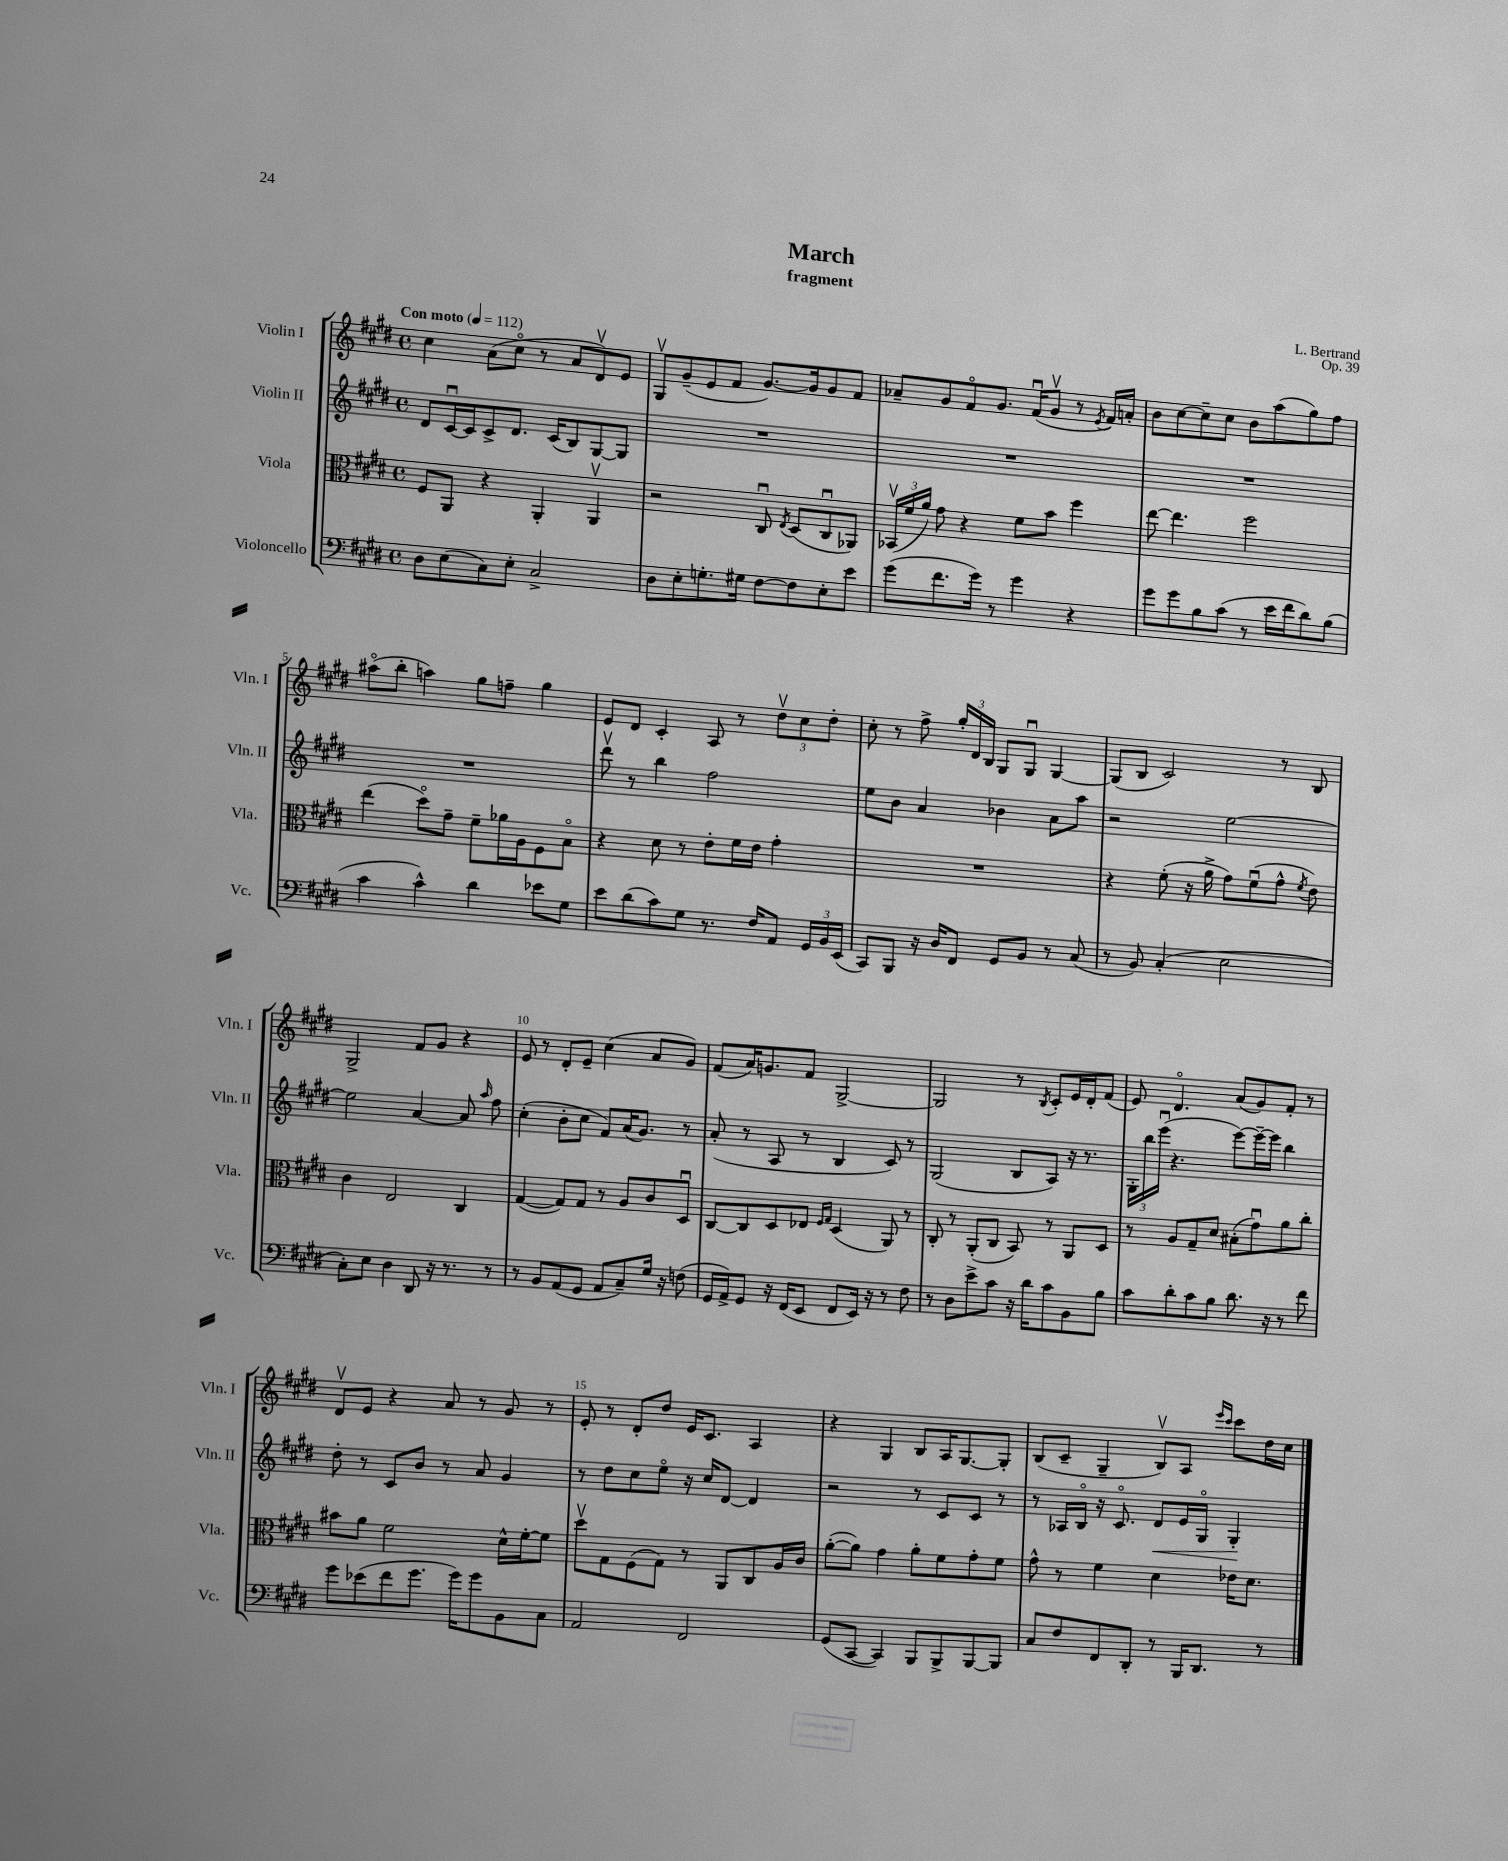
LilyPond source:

\header { title = "March" composer = "L. Bertrand" subtitle = "fragment" opus = "Op. 39" }
<<
\new StaffGroup <<
\new Staff = "s0" \with { instrumentName = "Violin I" shortInstrumentName = "Vln. I" } {
    \clef treble \key e \major \defaultTimeSignature \time 4/4 \tempo "Con moto" 4 = 112
    \autoBeamOff cis''4 a'8[( cis''8]\flageolet r8 a'8[ dis'8\upbow) e'8] |
    gis8[\upbow gis'8--( e'8 fis'8] gis'8.[~) gis'16 gis'8 fis'8] |
    aes'8[-- gis'8 fis'8\flageolet gis'8.] fis'16[\downbow( gis'8]\upbow r8 \acciaccatura { e'8 } fis'16[) a'16]-. |
    b'8[ cis''8~ cis''8-- cis''8] b'8[ a''8( gis''8) fis''8] |
    ais''8[\flageolet( b''8]-. a''4) gis''8[ f''8]-- gis''4 |
    e'8[ dis'8] cis'4-. a8 r8 \tuplet 3/2 { dis''8[\upbow cis''8 dis''8]-. } |
    cis''8-. r8 fis''8-> \tuplet 3/2 { gis''16[-. dis'16 b16] } gis8[ gis8]\downbow gis4~ |
    gis8[( b8] cis'2) r8 b8 |
    gis2-> fis'8[ gis'8] r4 |
    e'8 r8 dis'8[-. e'8]-- cis''4( a'8[ gis'8]) |
    fis'8[( a'16) g'8. fis'8] gis2~-> |
    gis2 r8 \acciaccatura { b8 } cis'8[-. e'16 dis'16-. fis'8]( |
    e'8) dis'4.\flageolet a'8[( gis'8) fis'8]-. r8 |
    dis'8[\upbow e'8] r4 a'8 r8 gis'8 r8 |
    e'8-. r8 dis'8[-. dis''8] e'16[ cis'8.] a4 |
    r4 gis4 b8[ a16 gis8.~ gis8]-. |
    b8[( cis'8]-- gis4-- b8[\upbow) a8] \grace { e'''16[ cis'''16] } cis'''8[ dis''16 cis''16] \bar "|." |
}
\new Staff = "s1" \with { instrumentName = "Violin II" shortInstrumentName = "Vln. II" } {
    \clef treble \key e \major \defaultTimeSignature \time 4/4
    \autoBeamOff dis'8[ cis'16~\downbow cis'16 cis'8-> dis'8.] cis'16[( b8) gis8~ gis8] |
    R1 |
    R1 |
    R1 |
    R1 |
    dis'''8\upbow r8 b''4 fis''2 |
    e''8[ b'8] a'4 bes'4 a'8[ a''8] |
    r2 e''2~ |
    e''2 a'4~ a'8 \grace { a''16 } fis''8 |
    cis''4-.( b'8[-. cis''8] fis'8[) a'16( gis'8.]) r8 |
    a'8-.( r8 a8 r8 b4 cis'8) r8 |
    gis2( b8[ a8]) r16 r8. |
    \tuplet 3/2 { gis16[-. b''16 e'''16]\downbow( } r4. e'''8[~) e'''16~-- e'''16] b''4 |
    dis''8-. r8 cis'8[ b'8] r8 a'8 gis'4 |
    r8 dis''8[ cis''8 e''8]\flageolet r16 cis''16[ dis'8]~ dis'4 |
    r2 r8 cis'8[ cis'8] r8 |
    r8 aes16[ b16]\flageolet r16 cis'8.\flageolet dis'8[\< e'16 gis16]\flageolet gis4-.\! \bar "|." |
}
\new Staff = "s2" \with { instrumentName = "Viola" shortInstrumentName = "Vla." } {
    \clef alto \key e \major \defaultTimeSignature \time 4/4
    \autoBeamOff fis8[ a,8] r4 a,4-. a,4\upbow |
    r2 cis8\downbow \acciaccatura { e8 } dis8[( cis8\downbow aes,8]) |
    \tuplet 3/2 { bes,16[\upbow( fis'16 a'16]) } gis'8 r4 fis'8[ b'8] fis''4 |
    e''8~ e''4. fis''2 |
    e''4( dis''8[\flageolet) gis'8]-- fis'8[-- aes'16 a16 fis8 b8]\flageolet |
    r4 dis'8 r8 e'8[-. fis'16 e'16] gis'4-. |
    R1 |
    r4 fis'8-.( r16 a'16-> gis'8[) fis'8\downbow( gis'8]-^ \acciaccatura { fis'8 } e'8) |
    cis'4 e2 cis4 |
    gis4~( gis8[) gis8] r8 a8[ cis'8 dis8]\downbow |
    cis8[~ cis8 dis8 ees8] \grace { fis16[ gis16] } dis4( a,8) r8 |
    cis8-. r8 a,8[-.( cis8] b,8) r8 a,8[ dis8] |
    r8 a8[ gis8-- dis'8] bis8[-.( gis'8\downbow) a'8 cis''8]-. |
    bis'8[ a'8] fis'2 dis'16[-^ fis'16~-. fis'8] |
    dis''8[\upbow gis8 fis8( gis8]) r8 a,8[ cis8 a16 cis'16] |
    a'8[~-.( a'8]) gis'4 a'8[-. fis'8 gis'8-. fis'8] |
    gis'8-^ r8 fis'4 dis'4 ees'16[ dis'8.] \bar "|." |
}
\new Staff = "s3" \with { instrumentName = "Violoncello" shortInstrumentName = "Vc." } {
    \clef bass \key e \major \defaultTimeSignature \time 4/4
    \autoBeamOff dis8[ e8( cis8) e8]-. cis2-> |
    dis8[ e8-. g8.-. gis16] fis8[~ fis8 e8-. e'8] |
    gis'8[( fis'8. gis'16]) r8 gis'4 r4 |
    gis'8[ gis'8 b8 cis'8]( r8 e'16[ fis'16 dis'8) b8]( |
    cis'4 cis'4-^) dis'4 ees'8[ gis8] |
    e'8[ dis'8( cis'8) gis8] r8. fis16[ a,8] \tuplet 3/2 { gis,16[ b,16 e,16]( } |
    cis,8[) b,,8] r16 dis16[ fis,8] gis,8[ b,8] r8 cis8( |
    r8 b,8) cis4-.( e2 |
    cis8[-.) e8] dis4 dis,8 r16 r8. r8 |
    r8 b,8[ a,8( gis,8] a,8[ cis8--) gis16] r16 f8( |
    gis,16[ a,16->) gis,8] r16 fis,16[( e,8] fis,8[ e,16]) r16 r8 fis8 |
    r8 dis8[ e'8-> cis'8] r16 dis'16[ cis'8 b,8 b8] |
    cis'8[ dis'8-. cis'8 b8] dis'8. r16 r8 fis'8 |
    gis'8[ ees'8( fis'8 gis'8.] gis'16[) gis'8 b,8 cis8] |
    a,2 fis,2 |
    gis,8[( cis,8]~ cis,4) b,,8[ b,,8-> b,,8~ b,,8] |
    cis8[ fis8 fis,8 dis,8]-. r8 b,,16[ dis,8.] r8 \bar "|." |
}
>>
>>
\layout { \context { \Score \override BarNumber.break-visibility = ##(#f #t #t) barNumberVisibility = #(every-nth-bar-number-visible 5) } }
